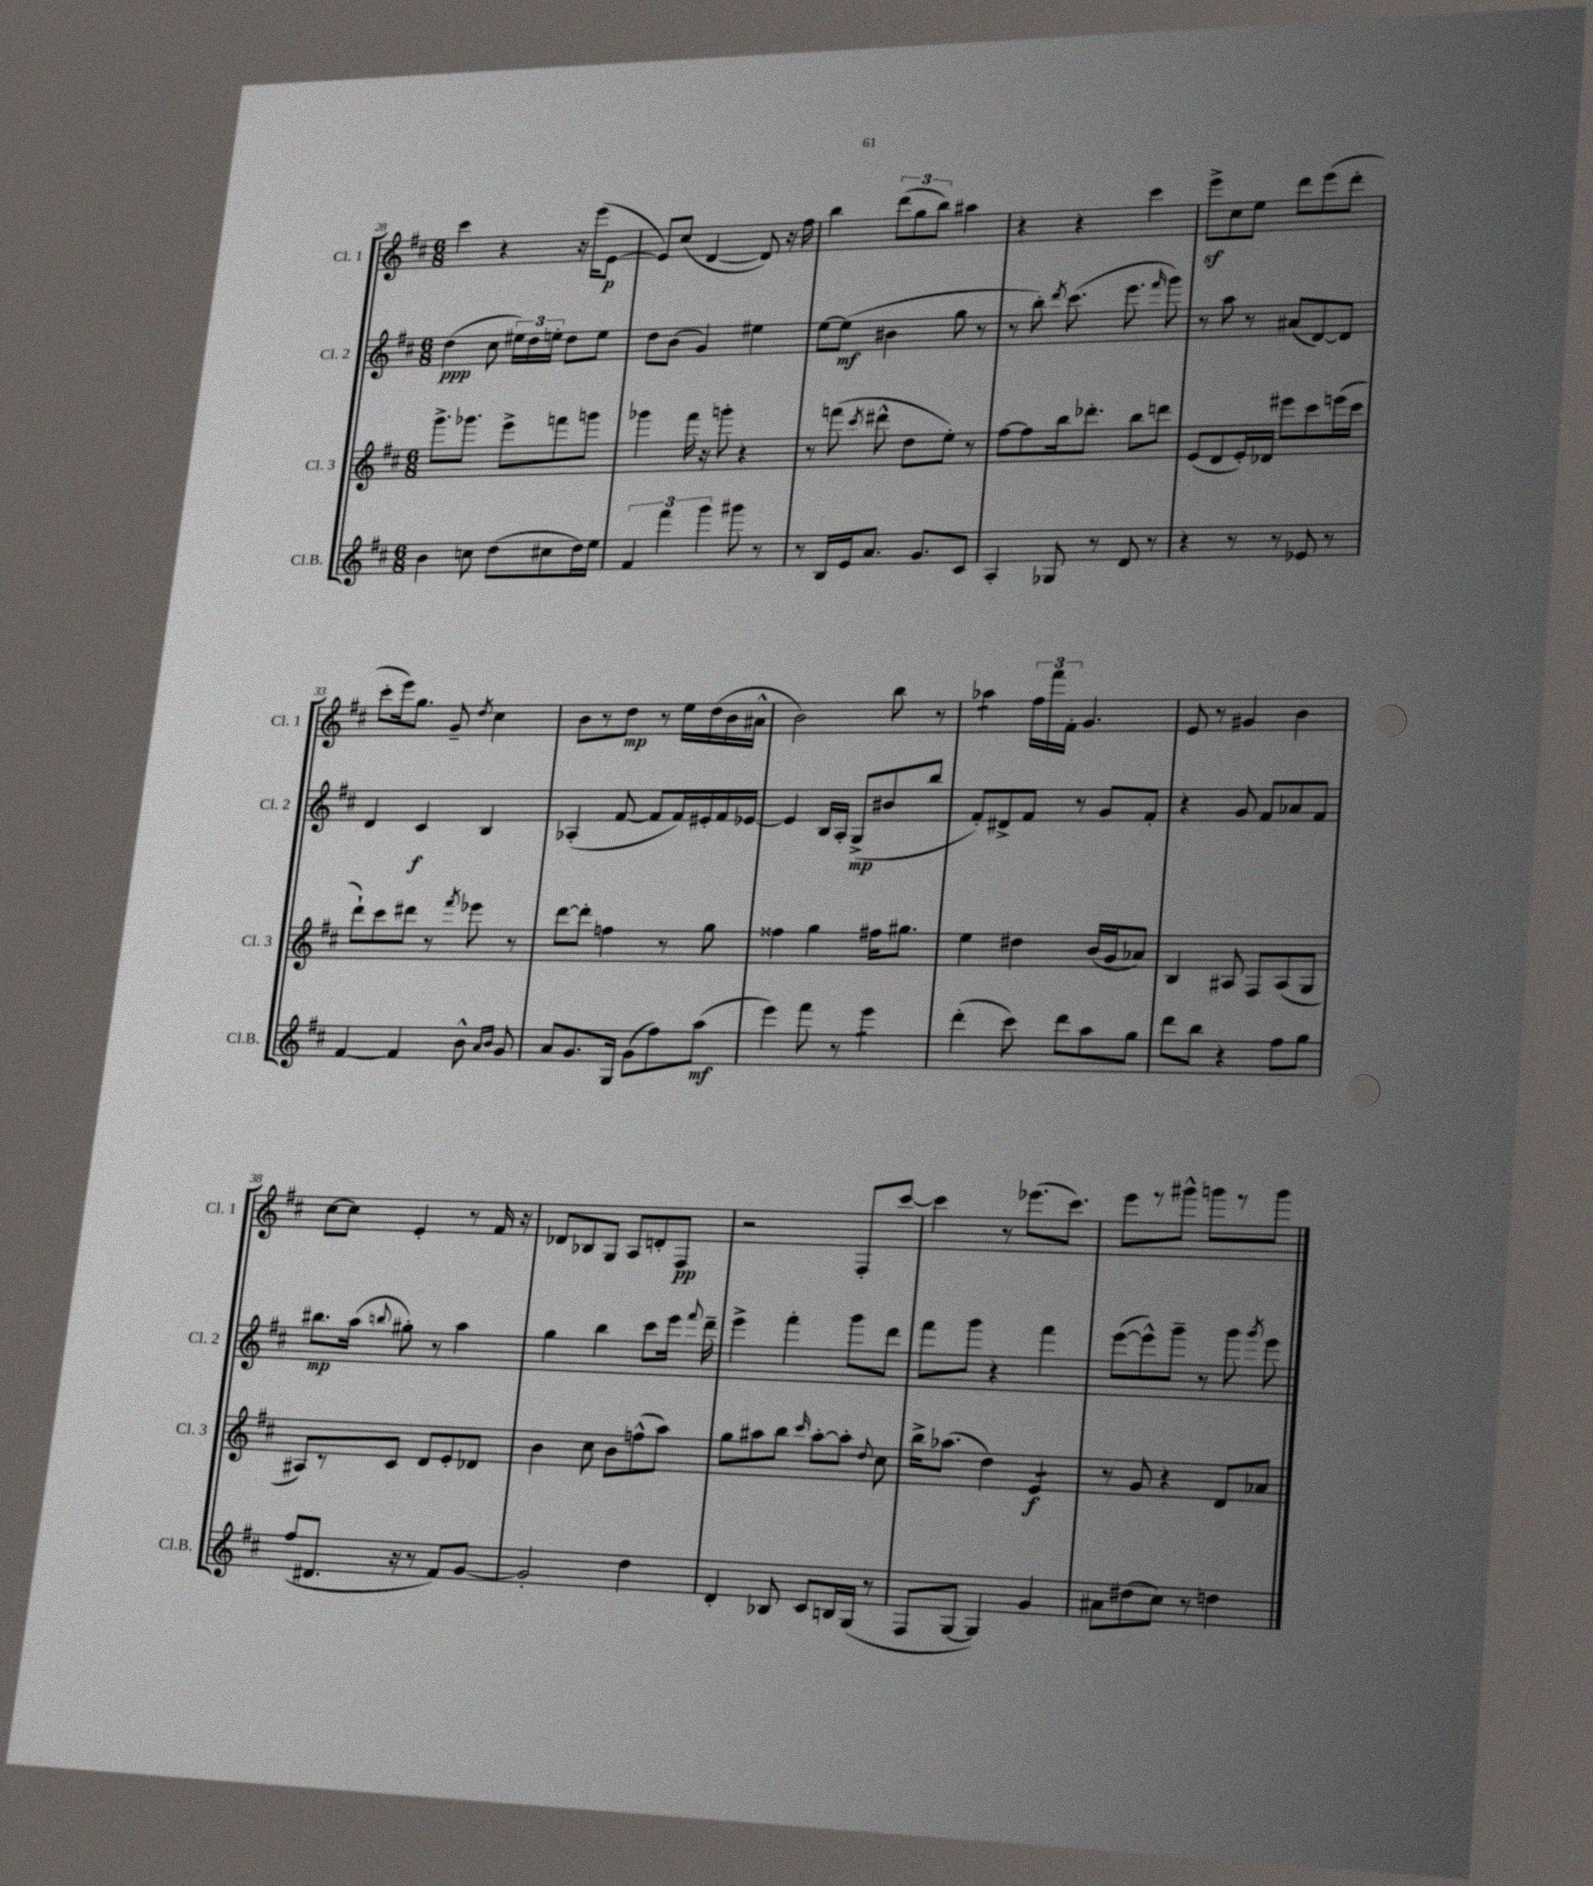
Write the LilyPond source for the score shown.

<<
\new StaffGroup <<
\new Staff = "s0" \with { instrumentName = "Cl. 1" shortInstrumentName = "Cl. 1" } {
    \clef treble \key d \major \numericTimeSignature \time 6/8
    \autoBeamOff cis'''4 r4 r16 e'''16[( e'8]~\p |
    e'8[) cis''8]( d'4~ d'8) r16 fis''16 |
    b''4 \tuplet 3/2 { d'''8[( g''8 b''8]) } ais''4 |
    r4 r4 cis'''4 |
    e'''8[->\sf cis''8 e''8] d'''8[ e'''8( d'''8]-. |
    cis'''8[-. e'''16) g''8.] g'8-- \acciaccatura { d''8 } cis''4 |
    b'8[ r8 d''8]\mp r8 e''16[ d''16( b'16 ais'16]-^ |
    b'2) b''8 r8 |
    aes''4:8 \tuplet 3/2 { fis''16[ fis'''16 fis'16]-. } g'4. |
    e'8 r8 gis'4 b'4 |
    cis''8[~ cis''8] e'4-. r8 fis'16 r16 |
    des'8[ bes8 g8] a8[ d'8-. fis8]\pp |
    r2 fis8[-. cis'''8]~ |
    cis'''4 r8 ees'''8.[( cis'''8.]) |
    e'''8[ r8 gis'''8]-^ g'''8[ r8 g'''8] \bar "|." |
}
\new Staff = "s1" \with { instrumentName = "Cl. 2" shortInstrumentName = "Cl. 2" } {
    \clef treble \key d \major \numericTimeSignature \time 6/8
    \autoBeamOff d''4\ppp( cis''8 \tuplet 3/2 { eis''16[) d''16 e''16]-. } d''8[ e''8] |
    d''8[ b'8]( g'4) eis''4 |
    e''8[~ e''8]\mf( bis'4 g''8 r8 |
    r8 b''8-.) \acciaccatura { d'''8 } cis'''8.( e'''8. \grace { fis'''16 } g'''8) |
    r8 a''8 r8 ais'8[( d'8~) d'8] |
    d'4 cis'4\f b4 |
    aes4-.( fis'8~ fis'8[ fis'16) eis'16-. fis'16 ees'16]~ |
    ees'4 b16[ a16]-. g8[->\mp( bis'8 b''8] |
    fis'8[-.) dis'8-> fis'8] r8 g'8[ fis'8]-. |
    r4 g'8 fis'8[ aes'8 fis'8] |
    bis''8.[\mp a''16]( \appoggiatura { b''8 } gis''8-.) r8 a''4 |
    g''4 b''4 cis'''8[ e'''16] \appoggiatura { fis'''8 } d'''16-- |
    e'''4-> fis'''4-. g'''8[ d'''8] |
    fis'''8[ g'''8] r4 fis'''4 |
    e'''8[~( e'''8-^) g'''8]-- r8 g'''8 \acciaccatura { g'''8 } e'''8 \bar "|." |
}
\new Staff = "s2" \with { instrumentName = "Cl. 3" shortInstrumentName = "Cl. 3" } {
    \clef treble \key d \major \numericTimeSignature \time 6/8
    \autoBeamOff g'''8.[-> ges'''8.] e'''8[-> f'''8 g'''8] |
    ges'''4 fis'''16 r16 g'''8-. r4 |
    r8 f'''8( \acciaccatura { cis'''8 } dis'''8-^ d''8[ e''8]-.) r8 |
    fis''8[~ fis''8 b''16 des'''8.]-. b''8[ d'''8] |
    e'8[( d'8 e'16-.) des'16] eis'''8[ cis'''8 e'''16( cis'''16] |
    d'''8[-!) cis'''8 dis'''8] r8 \acciaccatura { fis'''8 } ees'''8 r8 |
    d'''8[~ d'''8]-. f''4 r8 g''8 |
    fisis''4 g''4 fis''16[ gis''8.] |
    e''4 dis''4 b'16[( g'16 aes'8]) |
    b4 ais8 fis8[ ais8( g8] |
    ais8[) r8 cis'8] d'8[ e'8-. des'8] |
    b'4 cis''8 b'8[ f''8-^( a''8]) |
    g''8[ ais''8 b''8] \grace { cis'''16 } ais''8[~-. ais''8]-. \appoggiatura { d''8 } cis''8 |
    b''16[-> aes''8.]( d''4) e'4:8\f |
    r8 g'8 r4 d'8[ aes'8] \bar "|." |
}
\new Staff = "s3" \with { instrumentName = "Cl.B." shortInstrumentName = "Cl.B." } {
    \clef treble \key d \major \numericTimeSignature \time 6/8
    \autoBeamOff b'4 c''8 d''8[( cis''8 d''16) e''16] |
    \tuplet 3/2 { fis'4 fis'''4 g'''4 } gis'''8 r8 |
    r8 b16[ e'16 a'8.] g'8.[ cis'8] |
    a4-. ges8 r8 d'8 r8 |
    r4 r8 r8 ees'8 r8 |
    fis'4~ fis'4 b'8-^ \grace { a'16[ b'16] } g'8 |
    a'8[ g'8. g16] g'8[( fis''8) a''8]\mf( |
    e'''4) fis'''8 r8 e'''4:8 |
    d'''4-.( cis'''8) d'''8[ a''8 g''8] |
    d'''8[ b''8] r4 fis''8[ g''8] |
    fis''8[( dis'8.] r16 r8 fis'8[) g'8]~ |
    g'2-. d''4 |
    d'4-. bes8 cis'8[ b16 g16]( r8 |
    fis8[ g8]~ g4) g'4 |
    ais'8[ dis''8( cis''8]) r8 d''4 \bar "|." |
}
>>
>>
\layout { \context { \Score currentBarNumber = #28 } }
